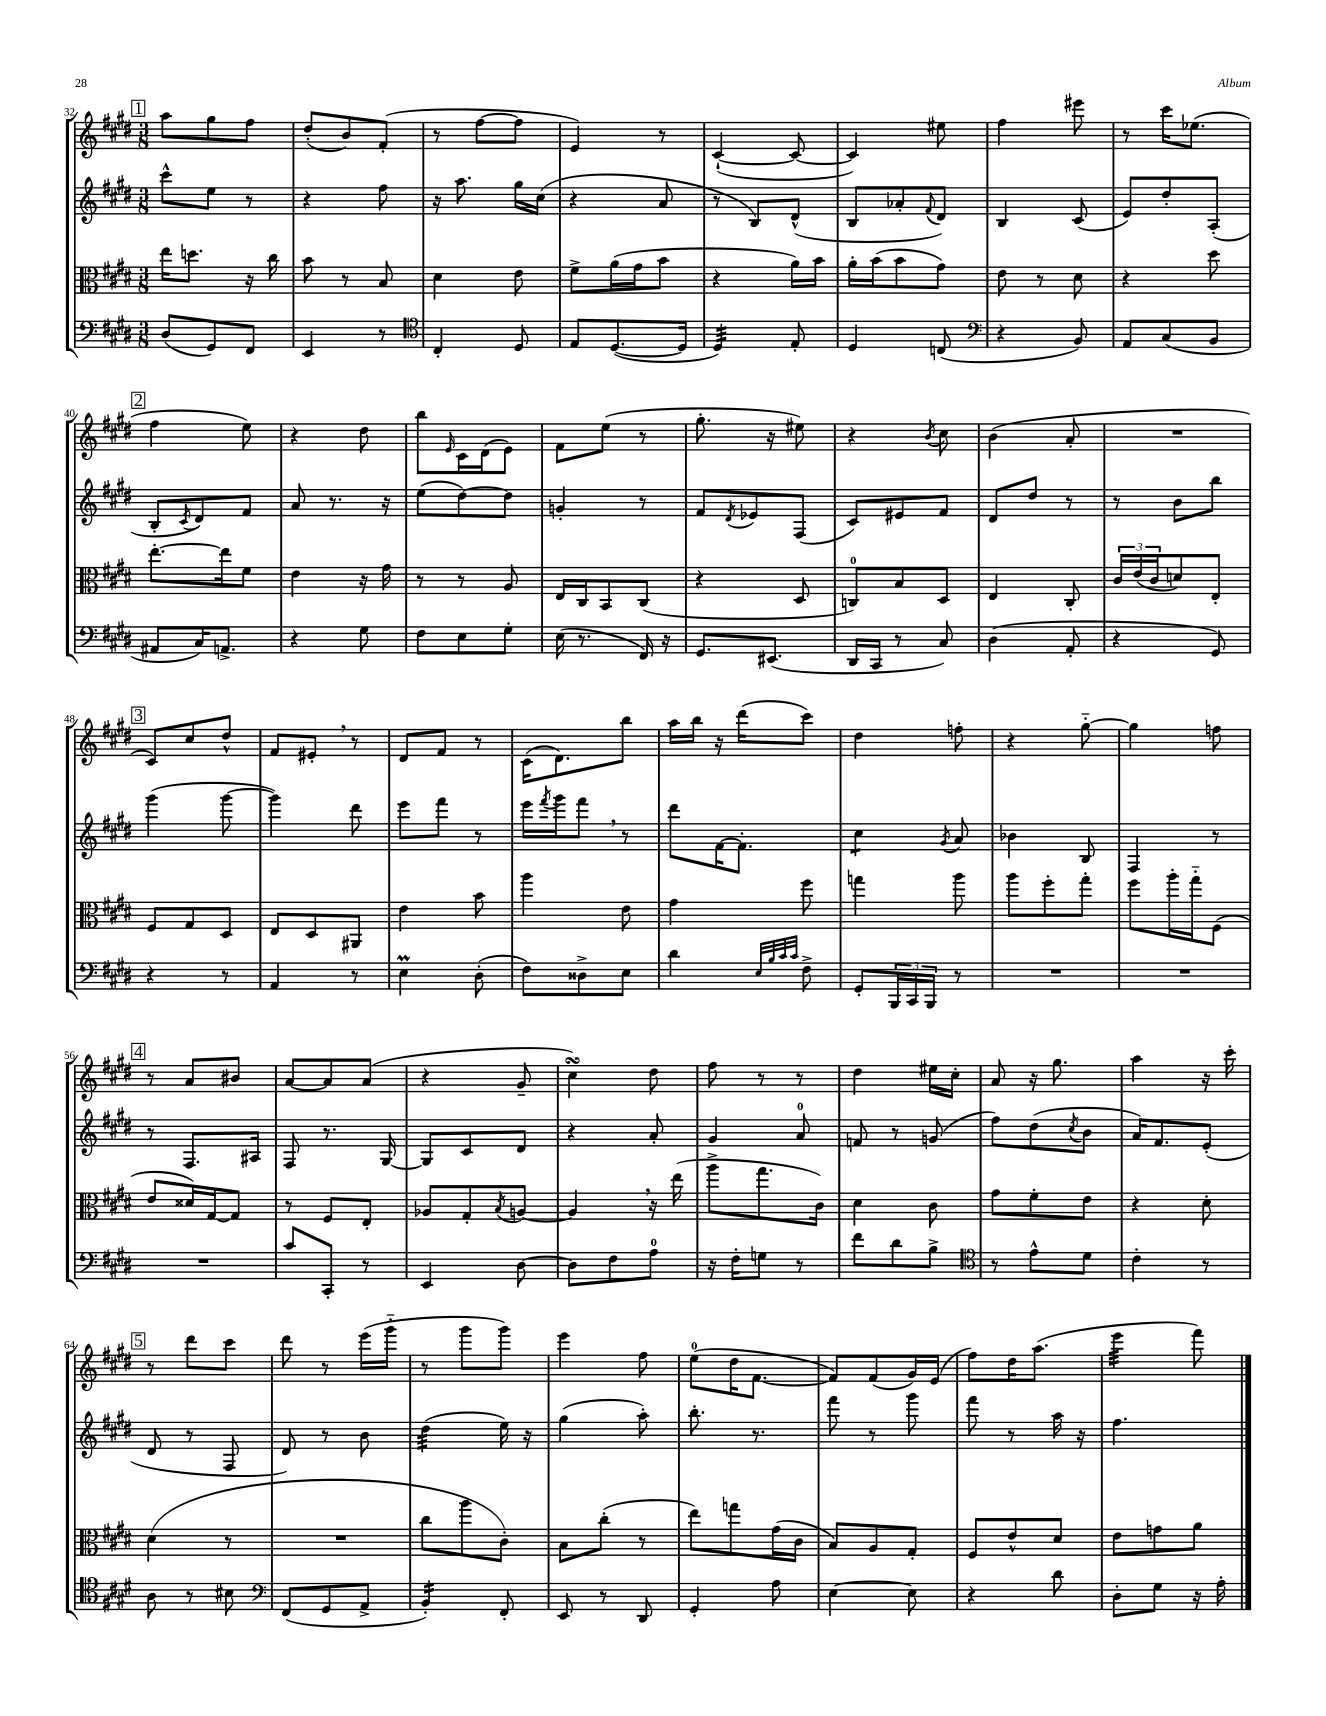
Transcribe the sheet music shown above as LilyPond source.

<<
\new StaffGroup <<
\new Staff = "s0" {
    \clef treble \key e \major \numericTimeSignature \time 3/8
    \mark \markup { \box "1" } a''8 gis''8 fis''8 |
    dis''8-.( b'8) fis'8-.( |
    r8 fis''8~ fis''8 |
    e'4) r8 |
    cis'4~-!( cis'8~ |
    cis'4) eis''8 |
    fis''4 eis'''8 |
    r8 cis'''16 ees''8.( |
    \mark \markup { \box "2" } fis''4 e''8) |
    r4 dis''8 |
    b''8 \grace { e'16 } cis'16 dis'16( e'8) |
    fis'8 e''8( r8 |
    gis''8.-. r16 eis''8) |
    r4 \acciaccatura { b'8 } cis''8 |
    b'4( a'8-. |
    R4. |
    \mark \markup { \box "3" } cis'8) cis''8 dis''8-^ |
    fis'8 eis'8-. \breathe r8 |
    dis'8 fis'8 r8 |
    cis'16( dis'8.) b''8 |
    a''16 b''16 r16 dis'''16( cis'''8) |
    dis''4 f''8-. |
    r4 gis''8~-_ |
    gis''4 f''8 |
    \mark \markup { \box "4" } r8 a'8 bis'8 |
    a'8~ a'8 a'8( |
    r4 gis'8-- |
    cis''4\turn) dis''8 |
    fis''8 r8 r8 |
    dis''4 eis''16 cis''16-. |
    a'8 r16 gis''8. |
    a''4 r16 cis'''16-. |
    \mark \markup { \box "5" } r8 dis'''8 cis'''8 |
    dis'''8 r8 e'''16( gis'''16-_ |
    r8 gis'''8 gis'''8) |
    e'''4 fis''8 |
    e''8-0( dis''16 fis'8.~ |
    fis'8) fis'8( gis'16) e'16( |
    fis''8) dis''16 a''8.( |
    e'''4:32 fis'''8) \bar "|." |
}
\new Staff = "s1" {
    \clef treble \key e \major \numericTimeSignature \time 3/8
    \mark \markup { \box "1" } cis'''8-^ e''8 r8 |
    r4 fis''8 |
    r16 a''8. gis''16 cis''16( |
    r4 a'8 |
    r8 b8) dis'8-^( |
    b8 aes'8-. \appoggiatura { fis'8 } dis'8) |
    b4 cis'8( |
    e'8) dis''8-. a8-.( |
    \mark \markup { \box "2" } b8-. \acciaccatura { cis'8 } dis'8) fis'8 |
    a'8 r8. r16 |
    e''8( dis''8~) dis''8 |
    g'4-. r8 |
    fis'8 \acciaccatura { dis'8 } ees'8 fis8( |
    cis'8) eis'8 fis'8 |
    dis'8 dis''8 r8 |
    r8 b'8 b''8 |
    \mark \markup { \box "3" } gis'''4( gis'''8~ |
    gis'''4) dis'''8 |
    e'''8 fis'''8 r8 |
    e'''16 \acciaccatura { fis'''8 } gis'''16 fis'''8 \breathe r8 |
    dis'''8 fis'16~ fis'8.-. |
    cis''4:8 \acciaccatura { gis'8 } a'8 |
    bes'4 b8 |
    fis4 r8 |
    \mark \markup { \box "4" } r8 fis8. ais16 |
    fis8 r8. gis16~ |
    gis8 cis'8 dis'8 |
    r4 a'8-. |
    gis'4 a'8-0 |
    f'8 r8 g'8( |
    fis''8) dis''8( \acciaccatura { cis''8 } b'8 |
    a'16) fis'8. e'8-.( |
    \mark \markup { \box "5" } dis'8 r8 fis8 |
    dis'8) r8 b'8 |
    dis''4:32( e''16) r16 |
    gis''4( a''8-.) |
    b''8.-. r8. |
    fis'''8 r8 gis'''8 |
    fis'''8 r8 a''16 r16 |
    fis''4. \bar "|." |
}
\new Staff = "s2" {
    \clef alto \key e \major \numericTimeSignature \time 3/8
    \mark \markup { \box "1" } e''16 d''8. r16 cis''16 |
    b'8 r8 b8 |
    dis'4 e'8 |
    fis'8-> a'16( gis'16 b'8 |
    r4 a'16) b'16 |
    a'16-. b'16( b'8 gis'8) |
    e'8 r8 dis'8 |
    r4 dis''8 |
    \mark \markup { \box "2" } e''8.~-. e''16 fis'8 |
    e'4 r16 gis'16 |
    r8 r8 a8 |
    e16 cis16 b,8 cis8( |
    r4 dis8 |
    c8-0) b8 dis8 |
    e4 cis8-. |
    \tuplet 3/2 { cis'16 e'16( cis'16 } d'8) e8-. |
    \mark \markup { \box "3" } fis8 gis8 dis8 |
    e8 dis8 ais,8 |
    e'4 b'8 |
    a''4 e'8 |
    gis'4 fis''8 |
    g''4 a''8 |
    a''8 fis''8-. gis''8-. |
    fis''8 a''16-. gis''16-_ fis8( |
    \mark \markup { \box "4" } e'8 disis'16) gis16~ gis8 |
    r8 fis8 e8-. |
    aes8 gis8-. \acciaccatura { b8 } a8~ |
    a4 \breathe r16 e''16( |
    a''8-> gis''8. cis'16) |
    dis'4 cis'8 |
    gis'8 fis'8-. e'8 |
    r4 dis'8-. |
    \mark \markup { \box "5" } dis'4( r8 |
    R4. |
    cis''8 a''8 cis'8-.) |
    b8 cis''8-.( r8 |
    e''8) g''8 gis'16( cis'16 |
    b8) a8 gis8-. |
    fis8 e'8-^ dis'8 |
    e'8 g'8 a'8 \bar "|." |
}
\new Staff = "s3" {
    \clef bass \key e \major \numericTimeSignature \time 3/8
    \mark \markup { \box "1" } dis8( gis,8) fis,8 |
    e,4 r8 |
    \clef tenor cis4-. dis8 |
    e8 dis8.~( dis16 |
    dis4:32) e8-. |
    dis4 c8( |
    \clef bass r4 b,8) |
    a,8 cis8( b,8 |
    \mark \markup { \box "2" } ais,8 cis16) a,8.-> |
    r4 gis8 |
    fis8 e8 gis8-. |
    e16( r8. fis,16) r16 |
    gis,8. eis,8.( |
    dis,16 cis,16 r8 cis8) |
    dis4( a,8-. |
    r4 gis,8) |
    \mark \markup { \box "3" } r4 r8 |
    a,4 r8 |
    e4\prall dis8-.( |
    fis8) disis8-> e8 |
    dis'4 \grace { e32 b32 cis'32 cis'32 } fis8-> |
    gis,8-. \tuplet 3/2 { b,,16 cis,16 b,,16 } r8 |
    R4. |
    R4. |
    \mark \markup { \box "4" } R4. |
    cis'8 cis,8-. r8 |
    e,4 dis8~ |
    dis8 fis8 a8-0 |
    r16 fis16-. g8 r8 |
    fis'8 dis'8 b8-> |
    \clef tenor r8 e'8-^ dis'8 |
    cis'4-. r8 |
    \mark \markup { \box "5" } a8 r8 bis8 |
    \clef bass fis,8( gis,8 a,8-> |
    b,4:16-.) fis,8-. |
    e,8 r8 dis,8 |
    gis,4-. a8 |
    e4~ e8 |
    r4 dis'8 |
    dis8-. gis8 r16 a16-. \bar "|." |
}
>>
>>
\layout { \context { \Score currentBarNumber = #32 } }
